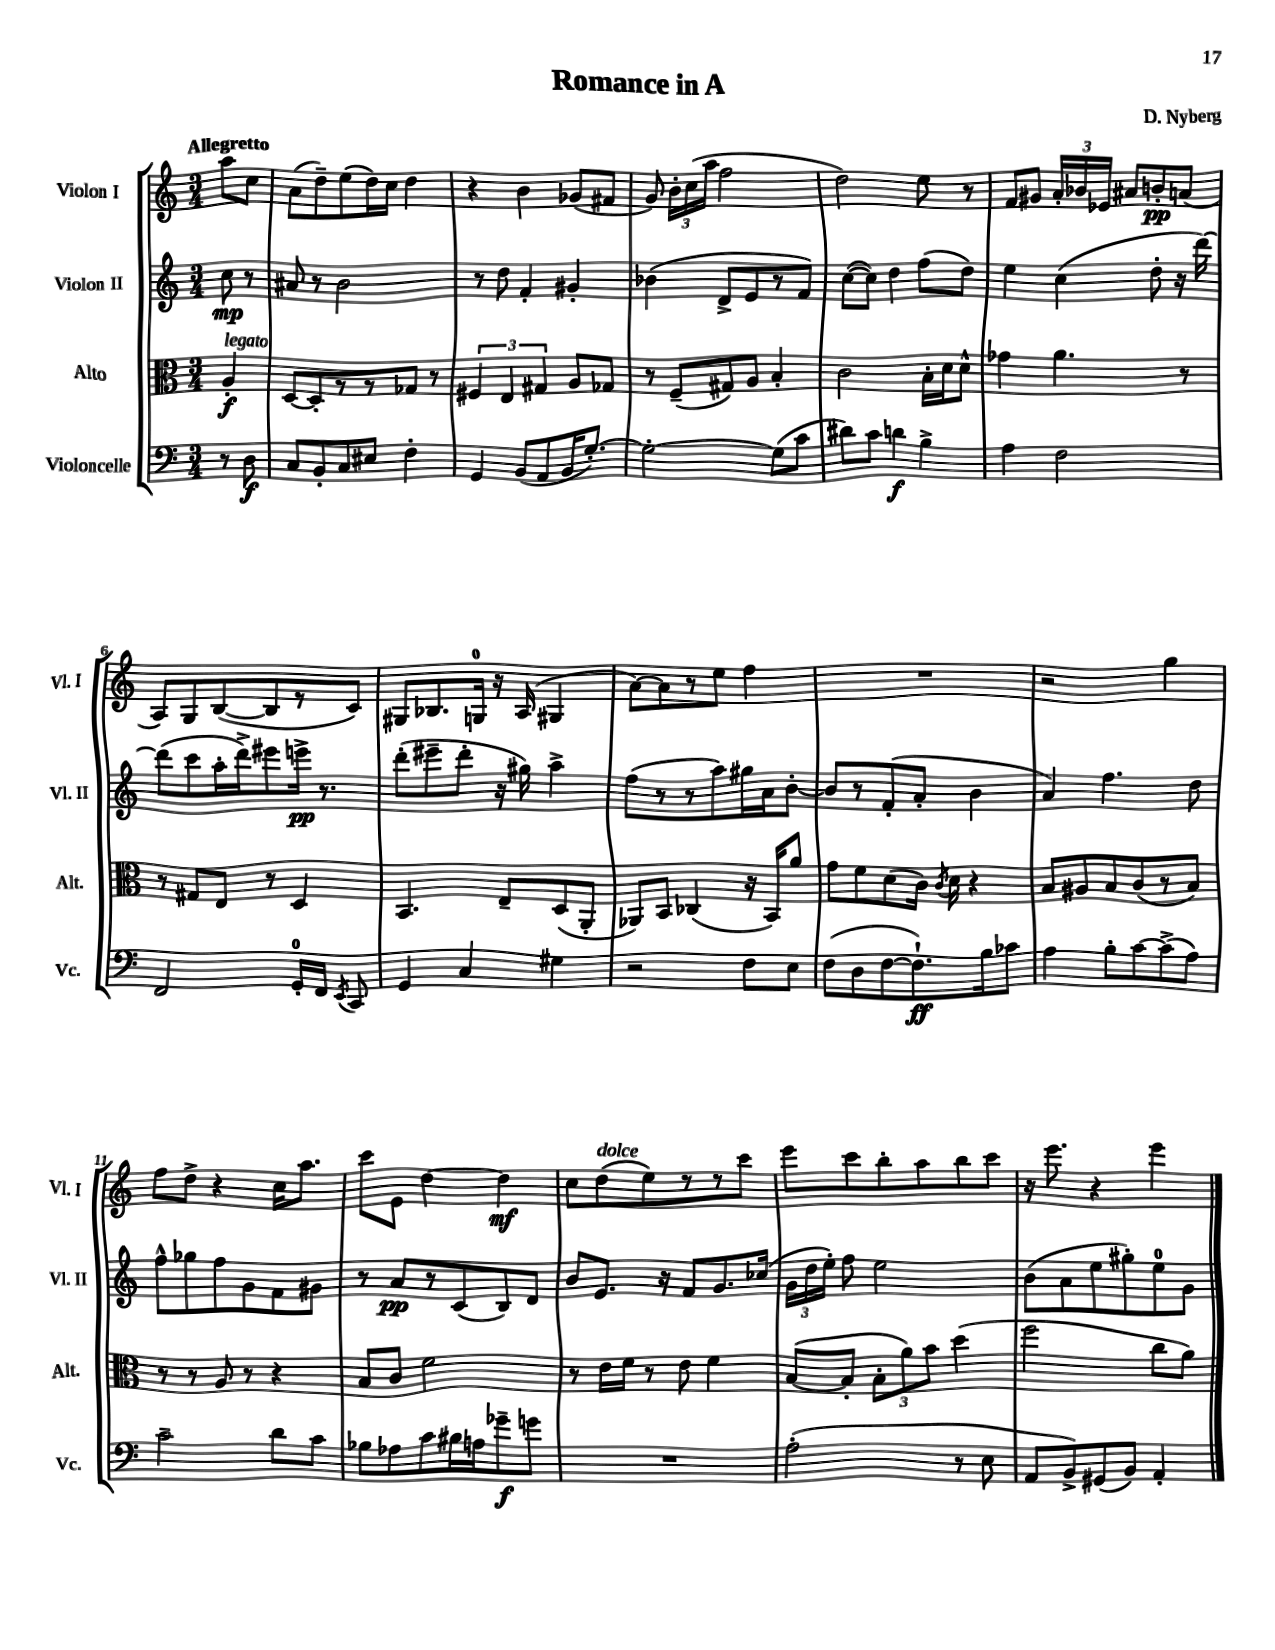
\header { title = "Romance in A" composer = "D. Nyberg" }
<<
\new StaffGroup <<
\new Staff = "s0" \with { instrumentName = "Violon I" shortInstrumentName = "Vl. I" } {
    \clef treble \key c \major \numericTimeSignature \time 3/4 \partial 4 \tempo "Allegretto"
    \autoBeamOff a''8[ c''8] |
    a'8[( d''8--) e''8( d''16) c''16] d''4 |
    r4 b'4 ges'8[( fis'8] |
    g'8) \tuplet 3/2 { b'16[-. c''16( a''16] } f''2 |
    d''2) e''8 r8 |
    f'8[ gis'8] \tuplet 3/2 { a'16[-. bes'16 ees'16] } ais'8[ b'8-.\pp a'8]( |
    a8[) g8 b8~( b8 r8 c'8]) |
    gis8[ bes8. g16]-0 r16 a16( gis4 |
    a'8[~) a'8 r8 e''8] f''4 |
    R2. |
    r2 g''4 |
    f''8[ d''8]-> r4 c''16[ a''8.] |
    c'''8[ e'8] d''4~ d''4\mf |
    c''8[ d''8^\markup { \italic "dolce" }( e''8) r8 r8 c'''8] |
    e'''8[ c'''8 b''8-. a''8 b''8 c'''8] |
    r16 e'''8. r4 e'''4 \bar "|." |
}
\new Staff = "s1" \with { instrumentName = "Violon II" shortInstrumentName = "Vl. II" } {
    \clef treble \key c \major \numericTimeSignature \time 3/4 \partial 4
    \autoBeamOff c''8\mp r8 |
    ais'8 r8 b'2 |
    r8 d''8 f'4-. gis'4-. |
    bes'4( d'8[-> e'8 r8 f'8]) |
    c''8[~( c''8]) d''4 f''8[( d''8]) |
    e''4 c''4( d''8-. r16 d'''16~) |
    d'''8[( c'''8 a''16-. d'''16->) eis'''8 e'''16]->\pp r8. |
    d'''8[-.( eis'''8-- d'''8]-. r16 gis''16) a''4-> |
    f''8[( r8 r8 a''8) gis''16 a'16 b'8]~-. |
    b'8[ r8 f'8-.( a'8]-. b'4 |
    a'4) f''4. d''8 |
    f''8[-^ ges''8 f''8 g'8 f'8 gis'8] |
    r8 a'8[\pp r8 c'8( b8) d'8] |
    b'8[ e'8.] r16 f'8[ g'8. ces''16]( |
    \tuplet 3/2 { g'16[ d''16 e''16]-.) } f''8 e''2 |
    b'8[( a'8 e''8 gis''8-.) e''8-0 g'8] \bar "|." |
}
\new Staff = "s2" \with { instrumentName = "Alto" shortInstrumentName = "Alt." } {
    \clef alto \key c \major \numericTimeSignature \time 3/4 \partial 4
    \autoBeamOff a4-.\f^\markup { \italic "legato" } |
    d8[~ d8-. r8 r8 ges8] r8 |
    \tuplet 3/2 { fis4 e4 gis4 } a8[ ges8] |
    r8 f8[--( gis8) a8] b4-. |
    c'2 b16[-. d'16 d'8]-^ |
    ges'4 a'4. r8 |
    r8 gis8[ e8] r8 d4 |
    b,4. e8[-- d8( a,8]-. |
    aes,8[) b,8] ces4( r16 b,16[) a'8] |
    g'8[ f'8 d'8( c'16]) \acciaccatura { c'8 } d'16 r4 |
    b8[ ais8 b8 c'8( r8 b8]) |
    r8 r8 a8 r8 r4 |
    b8[ c'8] f'2 |
    r8 e'16[ f'16] r8 e'8 f'4 |
    b8[~( b8]-. \tuplet 3/2 { b8[-. a'8) b'8] } d''4( |
    f''2 c''8[ a'8]) \bar "|." |
}
\new Staff = "s3" \with { instrumentName = "Violoncelle" shortInstrumentName = "Vc." } {
    \clef bass \key c \major \numericTimeSignature \time 3/4 \partial 4
    \autoBeamOff r8 d8\f |
    c8[ b,8-. c8 eis8] f4-. |
    g,4 b,8[( a,8 b,16 g8.]~-.) |
    g2~-. g8[( c'8] |
    dis'8[) c'8] d'4\f b4-> |
    a4 f2 |
    f,2 g,16[-0-. f,16] \acciaccatura { e,8 } c,8 |
    g,4 c4 gis4 |
    r2 f8[ e8] |
    f8[( d8 f8~ f8.-!\ff) b16 ces'8] |
    a4 b8[-. c'8~ c'8->( a8]) |
    c'2-- d'8[ c'8] |
    bes8[ aes8 c'8 bis16 a16 ges'8--\f g'8] |
    R2. |
    a2-.( r8 e8 |
    a,8[ b,8->) gis,8( b,8]) a,4-. \bar "|." |
}
>>
>>
